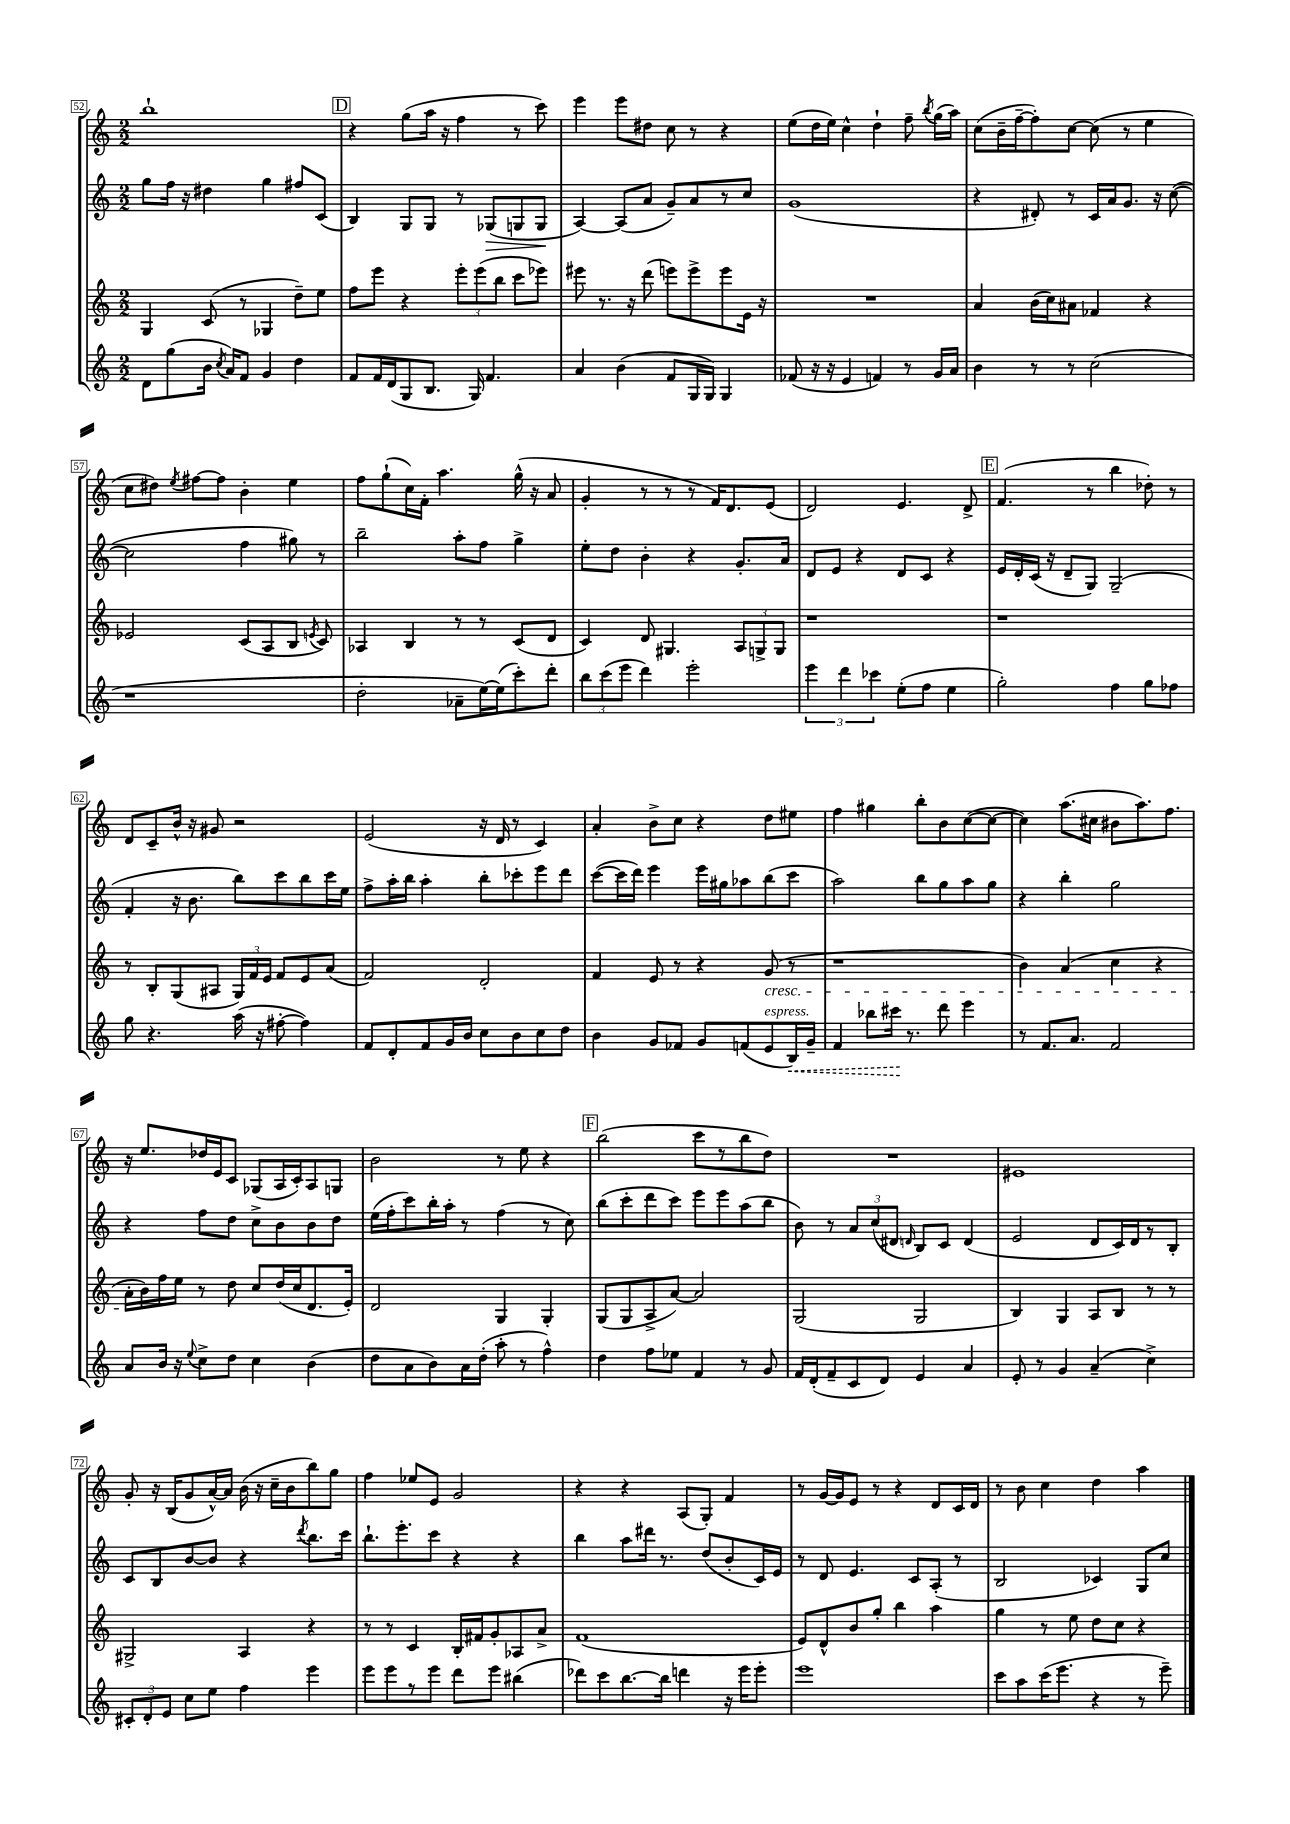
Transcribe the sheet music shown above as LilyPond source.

<<
\new StaffGroup <<
\new Staff = "s0" {
    \clef treble \key c \major \numericTimeSignature \time 2/2
    \autoBeamOff b''1-! |
    \mark \markup { \box "D" } r4 g''8[( a''16] r16 f''4 r8 c'''8) |
    e'''4 e'''8[ dis''8] c''8 r8 r4 |
    e''8[( d''16 e''16]) c''4-^ d''4-! f''8-- \acciaccatura { b''8 } g''16[( a''16]) |
    c''8[( b'16-- f''16~-- f''8-.) c''8]~ c''8( r8 e''4 |
    c''8[ dis''8]) \acciaccatura { e''8 } fis''8[~ fis''8] b'4-. e''4 |
    f''8[ g''8-!( c''16) f'16]-. a''4. g''16-^( r16 a'8 |
    g'4-. r8 r8 r8 f'16[) d'8. e'8]( |
    d'2) e'4. d'8-> |
    \mark \markup { \box "E" } f'4.( r8 b''4 des''8-.) r8 |
    d'8[ c'8-- b'16]-^ r16 gis'8 r2 |
    e'2( r16 d'16 r8 c'4) |
    a'4-. b'8[-> c''8] r4 d''8[ eis''8] |
    f''4 gis''4 b''8[-. b'8 c''8~( c''8]~ |
    c''4) a''8.[( cis''16] bis'8[ a''8.) f''8.] |
    r16 e''8.[ des''16 e'16 c'8] ges8[( a16 c'16-.) a8 g8] |
    b'2 r8 e''8 r4 |
    \mark \markup { \box "F" } b''2( c'''8[ r8 b''8 d''8]) |
    R1 |
    eis'1 |
    g'8-. r16 b16[( g'8 a'16~-^) a'16] b'16( r16 c''16[-- b'16 b''8) g''8] |
    f''4 ees''8[ e'8] g'2 |
    r4 r4 a8[( g8]-.) f'4 |
    r8 g'16[~ g'16 e'8] r8 r4 d'8[ c'16 d'16] |
    r8 b'8 c''4 d''4 a''4 \bar "|." |
}
\new Staff = "s1" {
    \clef treble \key c \major \numericTimeSignature \time 2/2
    \autoBeamOff g''8[ f''16] r16 dis''4 g''4 fis''8[ c'8]( |
    \mark \markup { \box "D" } b4) g8[ g8] r8 ges8[\>( g8 g8]\! |
    a4~) a8[( a'8] g'8[--) a'8 r8 c''8] |
    g'1( |
    r4 dis'8-.) r8 c'16[ a'16 g'8.] r16 c''8~( |
    c''2 f''4 gis''8) r8 |
    b''2-- a''8[-. f''8] g''4-> |
    e''8[-. d''8] b'4-. r4 g'8.[-. a'16] |
    d'8[ e'8] r4 d'8[ c'8] r4 |
    \mark \markup { \box "E" } e'16[ d'16-. c'16]( r16 d'8[-- g8]) g2--( |
    f'4-. r16 b'8. b''8[) c'''8 b''8 c'''16 e''16] |
    f''8[-> a''16-. b''16] a''4-. b''8[-. ces'''8-. e'''8 d'''8] |
    c'''8[~( c'''16 d'''16]) e'''4 e'''16[ gis''16 aes''8 b''8( c'''8] |
    a''2) b''8[ g''8 a''8 g''8] |
    r4 b''4-. g''2 |
    r4 f''8[ d''8] c''8[-> b'8 b'8 d''8] |
    e''16[( f''16-. c'''8) b''16-. a''16]-. r8 f''4( r8 c''8) |
    \mark \markup { \box "F" } b''8[( c'''8-. d'''8 c'''8]) e'''8[ e'''8 a''8( b''8] |
    b'8) r8 \tuplet 3/2 { a'8[ c''8( dis'8] } \grace { d'16 } b8[) c'8] d'4( |
    e'2 d'8[ c'16) d'16 r8 b8]-. |
    c'8[ b8 b'8~ b'8] r4 \acciaccatura { d'''8 } b''8.[ c'''16] |
    b''8.[-! e'''8.-. c'''8] r4 r4 |
    b''4 a''8[ dis'''16] r8. d''8[( b'8-. c'16) e'16] |
    r8 d'8 e'4. c'8[ a8]-.( r8 |
    b2 ces'4) g8[ c''8] \bar "|." |
}
\new Staff = "s2" {
    \clef treble \key c \major \numericTimeSignature \time 2/2
    \autoBeamOff g4 c'8( r8 ges4 d''8[--) e''8] |
    \mark \markup { \box "D" } f''8[ e'''8] r4 \tuplet 3/2 { e'''8[-. e'''8( b''8] } c'''8[ ees'''8]) |
    eis'''8 r8. r16 d'''8( e'''8[) e'''8-> e'''8 e'16] r16 |
    R1 |
    a'4 b'16[( c''16) ais'8] fes'4 r4 |
    ees'2 c'8[( a8 b8] \acciaccatura { e'8 } c'8) |
    aes4 b4 r8 r8 c'8[( d'8] |
    c'4) d'8 gis4. \tuplet 3/2 { a8[ g8-> g8] } |
    r1 |
    \mark \markup { \box "E" } r1 |
    r8 b8[-. g8( ais8] \tuplet 3/2 { g16[) f'16 e'16] } f'8[ e'8 a'8]( |
    f'2) d'2-. |
    f'4 e'8 r8 r4 g'8\cresc( r8 |
    r1 |
    b'4) a'4( c''4 r4 |
    a'16[-.\! b'16) f''16 e''16] r8 d''8 c''8[ d''16( c''16 d'8. e'16]-.) |
    d'2 g4 g4-. |
    \mark \markup { \box "F" } g8[( g8 a8-> a'8]~) a'2 |
    g2( g2 |
    b4) g4 a8[ b8] r8 r8 |
    gis2-> a4 r4 |
    r8 r8 c'4 b16[-. fis'16 g'8-. aes8 a'8]-> |
    f'1( |
    e'8[) d'8-^ b'8 g''8]-. b''4 a''4 |
    g''4 r8 e''8 d''8[ c''8] r4 \bar "|." |
}
\new Staff = "s3" {
    \clef treble \key c \major \numericTimeSignature \time 2/2
    \autoBeamOff d'8[ g''8( b'16] \acciaccatura { c''8 } a'16[) f'8] g'4 d''4 |
    \mark \markup { \box "D" } f'8[ f'16 d'16( g8 b8.] g16) f'4. |
    a'4 b'4( f'8[ g16 g16]) g4 |
    fes'8( r16 r16 e'4 f'4) r8 g'16[ a'16] |
    b'4 r8 r8 c''2( |
    r1 |
    d''2-. aes'8[-- e''16~) e''16( c'''8-.) d'''8]-. |
    \tuplet 3/2 { b''8[ c'''8( e'''8] } d'''4) e'''2-. |
    \tuplet 3/2 { e'''4 d'''4 ces'''4 } e''8[-.( f''8] e''4 |
    \mark \markup { \box "E" } g''2-.) f''4 g''8[ fes''8] |
    g''8 r4. a''16( r16 fis''8~-. fis''4) |
    f'8[ d'8-. f'8 g'16 b'16] c''8[ b'8 c''8 d''8] |
    b'4 g'8[ fes'8] g'8[ f'8( e'8^\markup { \italic "espress." } \once \override Hairpin.style = #'dashed-line b16\<) g'16]-- |
    f'4 bes''8[ cis'''16]\! r8. d'''8 e'''4 |
    r8 f'8.[ a'8.] f'2 |
    a'8[ b'16] r16 \appoggiatura { e''8 } c''8[-> d''8] c''4 b'4( |
    d''8[ a'8 b'8) a'16 d''16]-.( a''8-. r8 f''4-^) |
    \mark \markup { \box "F" } d''4 f''8[ ees''8] f'4 r8 g'8 |
    f'16[ d'16-.( f'8-- c'8 d'8]) e'4 a'4 |
    e'8-. r8 g'4 a'4--( c''4->) |
    \tuplet 3/2 { cis'8[-. d'8-. e'8] } c''8[ e''8] f''4 e'''4 |
    e'''8[ e'''8 r8 e'''8] d'''8[ e'''8] bis''4( |
    des'''8[) c'''8 b''8.~ b''16] d'''4 r16 e'''16[ e'''8]-. |
    e'''1 |
    c'''8[ a''8 c'''16( e'''8.] r4 r8 e'''8--) \bar "|." |
}
>>
>>
\layout { \context { \Score currentBarNumber = #52 \override BarNumber.stencil = #(make-stencil-boxer 0.1 0.3 ly:text-interface::print) } }
